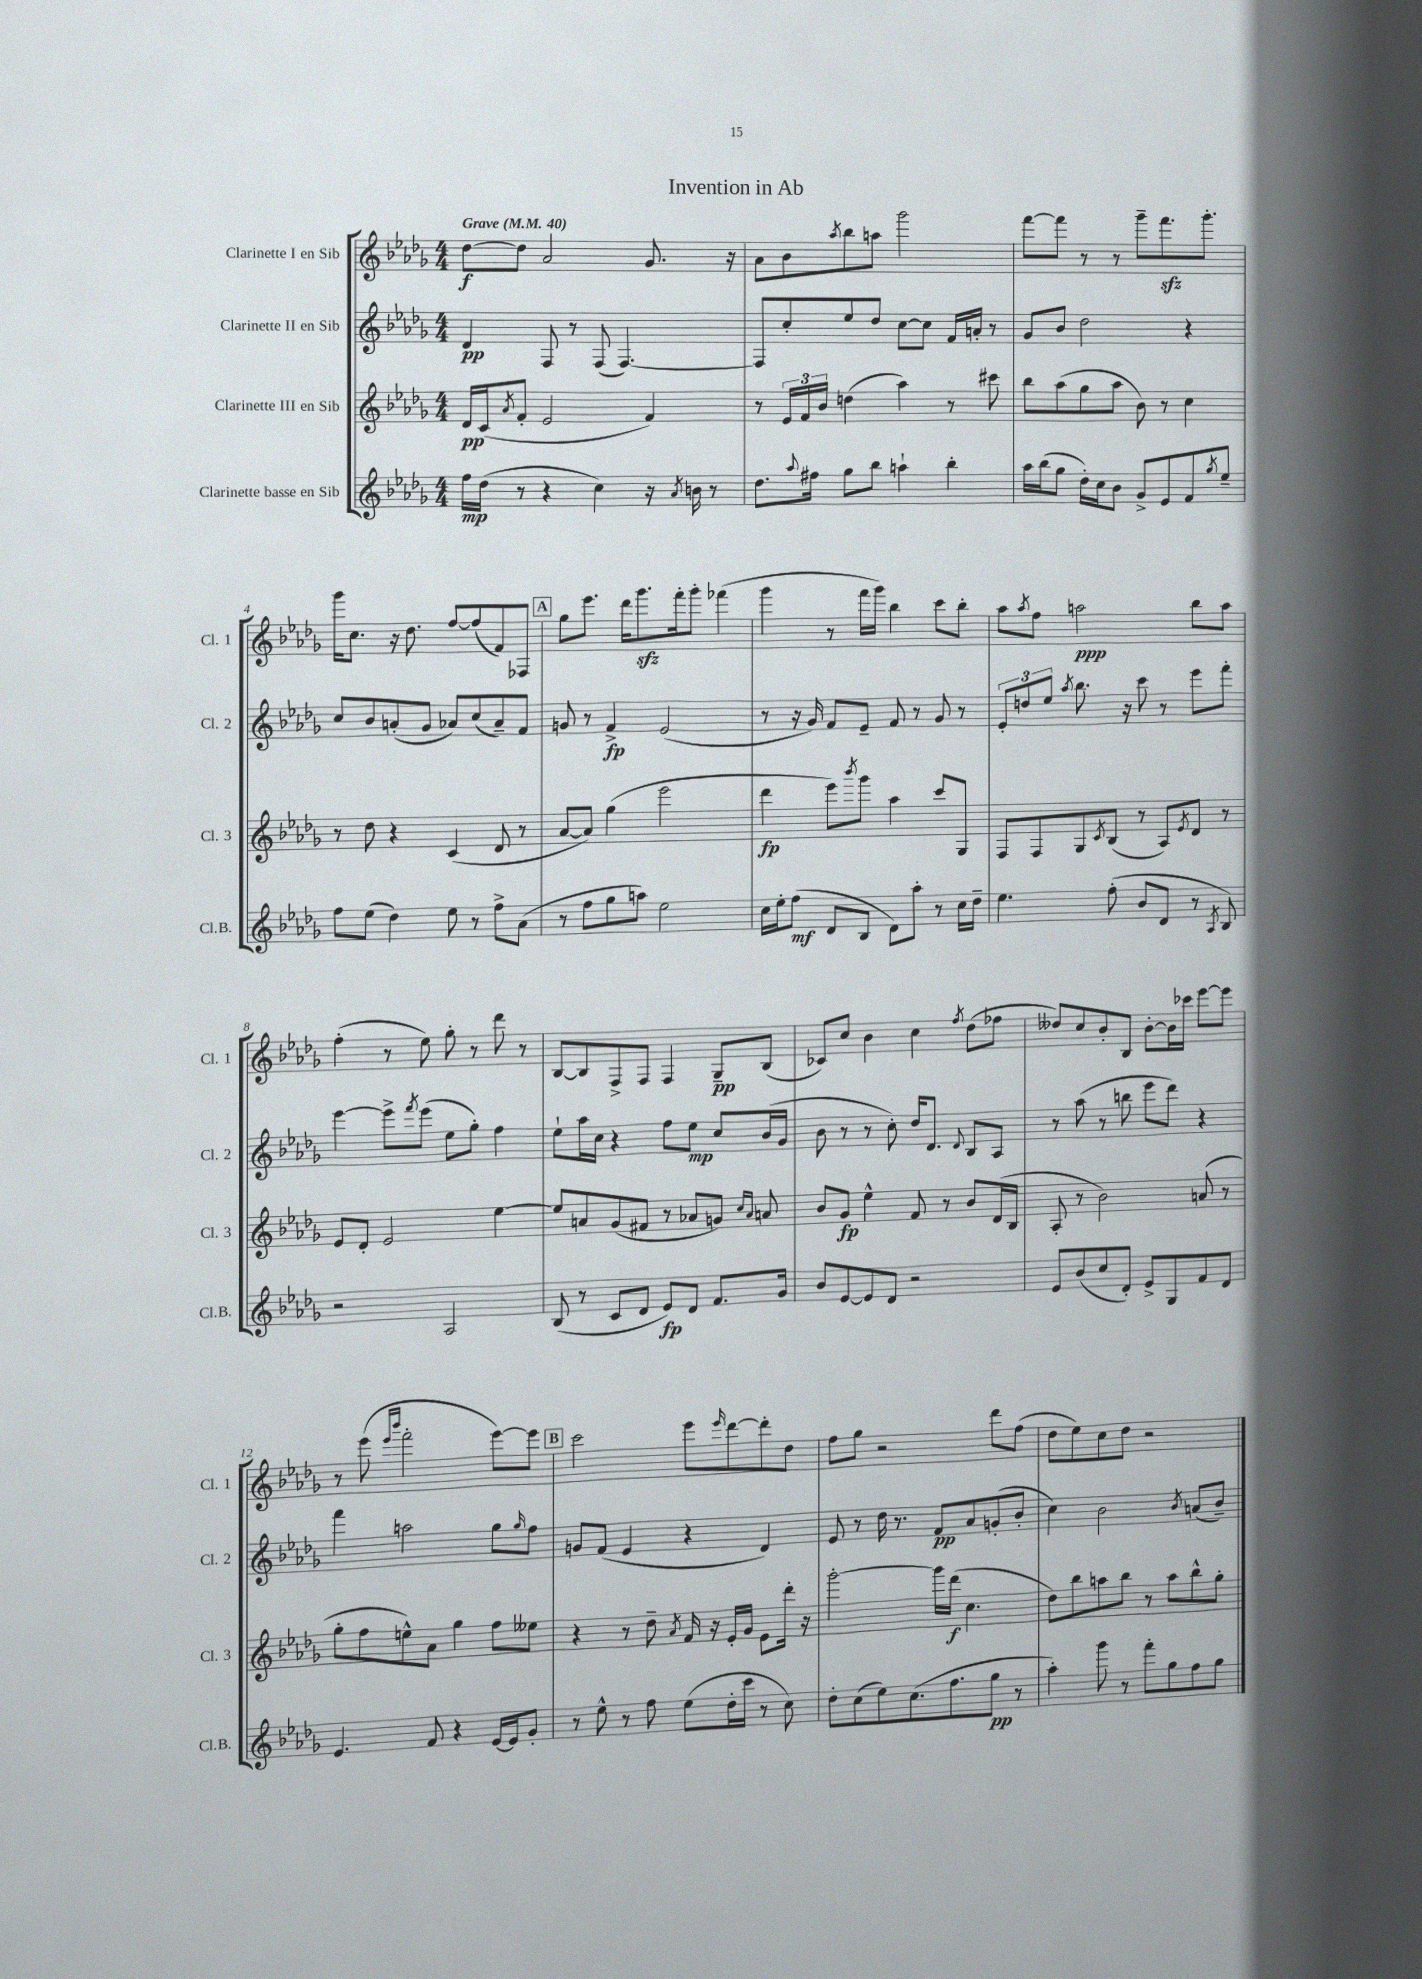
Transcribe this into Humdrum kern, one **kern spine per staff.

**kern	**dynam	**kern	**dynam	**kern	**dynam	**kern	**dynam
*part4	*part4	*part3	*part3	*part2	*part2	*part1	*part1
*staff4	*staff4	*staff3	*staff3	*staff2	*staff2	*staff1	*staff1
*I"Clarinette basse en Sib	*	*I"Clarinette III en Sib	*	*I"Clarinette II en Sib	*	*I"Clarinette I en Sib	*
*I'Cl.B.	*	*I'Cl. 3	*	*I'Cl. 2	*	*I'Cl. 1	*
*clefG2	*	*clefG2	*	*clefG2	*	*clefG2	*
*k[b-e-a-d-g-]	*	*k[b-e-a-d-g-]	*	*k[b-e-a-d-g-]	*	*k[b-e-a-d-g-]	*
*M4/4	*	*M4/4	*	*M4/4	*	*M4/4	*
*MM40	*	*MM40	*	*MM40	*	*MM40	*
=1	=1	=1	=1	=1	=1	=1	=1
!	!	!	!	!	!	!LO:TX:a:B:t=Grave	!
16ff\LL	mp	16d-/LL	pp	4d-/	pp	[8dd-\L	f
(16dd-\JJ	.	(16c/J	.	.	.	.	.
.	.	8qa-/	.	.	.	.	.
8r	.	8f'/J	.	.	.	8dd-\J]	.
4r	.	2e-/	.	8F/	.	2a-/	.
.	.	.	.	8r	.	.	.
4cc\)	.	.	.	(8F/	.	.	.
.	.	.	.	[4.F/)	.	.	.
16r	.	4f/)	.	.	.	8.g-/	.
8qa-/	.	.	.	.	.	.	.
16bn\	.	.	.	.	.	.	.
8r	.	.	.	.	.	.	.
.	.	.	.	.	.	16r	.
=2	=2	=2	=2	=2	=2	=2	=2
8.dd-\L	.	8r	.	8F/L]	.	8a-\L	.
.	.	24e-/LL	.	8cc'/	.	8b-\	.
.	.	24f/	.	.	.	.	.
8qqaa-/	.	.	.	.	.	.	.
16ff#X\Jk	.	.	.	.	.	.	.
.	.	24b-/JJ	.	.	.	.	.
.	.	.	.	.	.	8qaa-/	.
8gg-\L	.	(4ddn\	.	8ee-/	.	8bb-\	.
8bb-\J	.	.	.	8dd-/J	.	8aan\J	.
4aan`\	.	4aa-\)	.	[8cc\L	.	2ggg-\	.
.	.	.	.	8cc\J]	.	.	.
4bb-'\	.	8r	.	16f/LL	.	.	.
.	.	.	.	16an'/JJ	.	.	.
.	.	8ccc#X\	.	8r	.	.	.
=3	=3	=3	=3	=3	=3	=3	=3
16aa-\LL	.	8bb-\L	.	8g-/L	.	[8fff\L	.
(16bb-\J	.	.	.	.	.	.	.
8gg-\J	.	(8aa-\	.	8b-/J	.	8fff\J]	.
16dd-'\LL)	.	8gg-\	.	2dd-\	.	8r	.
16cc\J	.	.	.	.	.	.	.
8b-\J	.	8aa-\J	.	.	.	8r	.
8g-^/L	.	8b-\)	.	.	.	8ggg-~\L	.
8e-/	.	8r	.	.	.	8.fffzz\	.
8f/	.	4cc\	.	4r	.	.	.
.	.	.	.	.	.	8.ggg-'\J	.
8qgg-/	.	.	.	.	.	.	.
8ee-~/J	.	.	.	.	.	.	.
!!LO:LB:g=z
=4	=4	=4	=4	=4	=4	=4	=4
8ff\L	.	8r	.	8cc/L	.	16ggg-\KL	.
.	.	.	.	.	.	8.cc\J	.
(8ee-\J	.	8dd-\	.	8b-/	.	.	.
4dd-\)	.	4r	.	(8an'/	.	16r	.
.	.	.	.	.	.	8.dd-\	.
.	.	.	.	8g-/J	.	.	.
8ee-\	.	(4c/	.	8a-X/L)	.	[8ff/L	.
8r	.	.	.	(8cc/	.	(8ff/]	.
8ff^\L	.	8d-/	.	8a-~/)	.	8f/)	.
(8a-\J	.	8r	.	8f/J	.	8F-X/J	.
!!LO:REH:place=s1:t=A
=5	=5	=5	=5	=5	=5	=5	=5
8r	.	[8a-/L	.	8gn/	.	8gg-\L	.
8ff\L	.	8a-/J])	.	8r	.	8.eee-\J	.
8gg-\	.	(4gg-\	.	4f^/	fp	.	.
.	.	.	.	.	.	16ddd-\KL	.
8aan\J)	.	.	.	.	.	8.ggg-zz\	.
2ee-\	.	2eee-\	.	(2e-/	.	.	.
.	.	.	.	.	.	16fff'\k	.
.	.	.	.	.	.	8ggg-'\J	.
.	.	.	.	.	.	(4fff-X\	.
=6	=6	=6	=6	=6	=6	=6	=6
16cc\LL	.	4ddd-\	fp	8r	.	4ggg-\	.
16ee-'\J	.	.	.	.	.	.	.
(8ff\J	mf	.	.	16r	.	.	.
.	.	.	.	16g-/)	.	.	.
8d-/L	.	8eee-\L)	.	8f/L	.	8r	.
.	.	8qbbb-/	.	.	.	.	.
8B-/J	.	8ggg-\J	.	8e-~/J	.	16fff\LL	.
.	.	.	.	.	.	16ggg-\JJ)	.
8d-\L)	.	4aa-\	.	8f/	.	4bb-\	.
8aa-'\J	.	.	.	8r	.	.	.
8r	.	8ccc/L	.	8g-/	.	8ccc\L	.
16cc\LL	.	8G-/J	.	8r	.	8bb-'\J	.
16dd-~\JJ	.	.	.	.	.	.	.
=7	=7	=7	=7	=7	=7	=7	=7
4.ee-\	.	8F/L	.	12e-'/L	.	8aa-\L	.
.	.	.	.	12ddn/	.	.	.
.	.	.	.	.	.	8qaa-/	.
.	.	8F/	.	.	.	8ff\J	.
.	.	.	.	12ee-/J	.	.	.
.	.	.	.	8qaa-/	.	.	.
.	.	8G-/	.	8.bb-\	.	2aan\	ppp
.	.	8qc/	.	.	.	.	.
(8ff'\	.	(8B-/J	.	.	.	.	.
.	.	.	.	16r	.	.	.
8b-/L	.	8r	.	8ccc\	.	.	.
8d-/J	.	8A-/L)	.	8r	.	.	.
.	.	8qe-/	.	.	.	.	.
8r	.	8d-/J	.	8eee-\L	.	8bb-\L	.
8qA-/	.	.	.	.	.	.	.
8B-/)	.	8r	.	8fff'\J	.	8aa\J	.
!!LO:LB:g=z
=8	=8	=8	=8	=8	=8	=8	=8
2r	.	8e-/L	.	[4eee-\	.	(4ff'\	.
.	.	8d-'/J	.	.	.	.	.
.	.	2e-/	.	8eee-^\L]	.	8r	.
.	.	.	.	8qfff/	.	.	.
.	.	.	.	(8eee-\J	.	8ee-\)	.
2A-/	.	.	.	8ee-\L	.	8gg-'\	.
.	.	.	.	8gg-'\J)	.	8r	.
.	.	[4ee-\	.	4ff\	.	8ddd-\	.
.	.	.	.	.	.	8r	.
=9	=9	=9	=9	=9	=9	=9	=9
(8B-/	.	8ee-/L]	.	8ee-`\L	.	[8B-/L	.
8r	.	8an/	.	16aa-\L	.	8B-/]	.
.	.	.	.	16cc\JJ	.	.	.
8c/L	.	(8g-/	.	4r	.	8F^/	.
8d-/J	.	8f#X/J	.	.	.	8F/J	.
8e-/L)	fp	8r	.	8ff\L	.	4F/	.
8d-/J	.	8a-X/L	.	8ee-\J	mp	.	.
8.f/L	.	8gn/J)	.	8cc/L	.	8G-~/L	pp
.	.	16qqcc/LL	.	.	.	.	.
.	.	16qqa-/JJ	.	.	.	.	.
.	.	8an/	.	(16b-/L	.	(8B-/J	.
16g-/Jk	.	.	.	16g-/JJ	.	.	.
=10	=10	=10	=10	=10	=10	=10	=10
8b-/L	.	8b-/L	.	8b-\	.	8c-X/L)	.
[8e-/	.	8g-/J	fp	8r	.	8cc/J	.
8e-/]	.	4ee-^^\	.	8r	.	4b-\	.
8d-/J	.	.	.	8cc'\)	.	.	.
2r	.	8f/	.	16dd-/KL	.	4cc\	.
.	.	.	.	8.d-/J	.	.	.
.	.	8r	.	.	.	.	.
.	.	.	.	8qqd-/	.	8qff/	.
.	.	8b-/L	.	8B-/L	.	(8dd-\L	.
.	.	(16d-/L	.	8A-/J	.	8ff-X\J	.
.	.	16B-/JJ	.	.	.	.	.
=11	=11	=11	=11	=11	=11	=11	=11
8e-/L	.	8A-'/	.	8r	.	8dd--X/L)	.
(8b-/	.	8r	.	(8aa-\	.	8cc/	.
8cc/	.	2b-\)	.	8r	.	8b-'/	.
8d-'/J)	.	.	.	8bbn\	.	8B-/J	.
8e-^/L	.	.	.	8eee-\L	.	[8b-'\L	.
8G-/	.	.	.	8ddd-\J)	.	16b-\L]	.
.	.	.	.	.	.	16ccc-X\JJ	.
8f/	.	(8an/	.	4r	.	[8eee-\L	.
8d-/J	.	8r	.	.	.	8eee-\J]	.
!!LO:LB:g=z
=12	=12	=12	=12	=12	=12	=12	=12
4.e-/	.	8gg-'\L	.	4fff\	.	8r	.
.	.	8ff\	.	.	.	(8eee-\	.
.	.	.	.	.	.	16qqeee-/LL	.
.	.	.	.	.	.	16qqbbb-/JJ	.
.	.	8een^^\)	.	2aan\	.	2fff'\	.
8f/	.	8a-\J	.	.	.	.	.
4r	.	4gg-\	.	.	.	.	.
[16e-/LL	.	8ff\L	.	8gg-\L	.	[8eee-\L)	.
16e-/J]	.	.	.	.	.	.	.
.	.	.	.	16qqgg-/	.	.	.
8g-'/J	.	8ee--X\J	.	8ff\J	.	8eee-\J]	.
!!LO:REH:place=s1:t=B
=13	=13	=13	=13	=13	=13	=13	=13
8r	.	4r	.	8gn/L	.	2ccc\	.
8ee-^^\	.	.	.	(8f/J	.	.	.
8r	.	8r	.	4e-/	.	.	.
8ff\	.	8dd-~\	.	.	.	.	.
.	.	8qa-/	.	.	.	.	.
(8ee-\L	.	16f/	.	4r	.	8eee-\L	.
.	.	16r	.	.	.	.	.
.	.	.	.	.	.	16qqeee-/	.
16dd-'\L	.	16e-'/LL	.	.	.	[8ddd-\	.
16ccc\JJ	.	16g-/JJ	.	.	.	.	.
8r	.	8e-\L	.	4d-/)	.	8ddd-'\]	.
8cc\)	.	16ddd-'\Jk	.	.	.	8dd-\J	.
.	.	16r	.	.	.	.	.
=14	=14	=14	=14	=14	=14	=14	=14
8dd-'\L	.	[2ggg-'\	.	8e-/	.	8ff\L	.
(8cc\	.	.	.	8r	.	8gg-\J	.
8ee-\)	.	.	.	16dd-\	.	2r	.
.	.	.	.	8.r	.	.	.
(8.cc\	.	.	.	.	.	.	.
.	.	16ggg-\LL]	.	8f/L	pp	.	.
8.ff\	.	(16ddd-\JJ	f	.	.	.	.
.	.	4.cc\	.	8a-/	.	.	.
8gg-\J	pp	.	.	(8gn'/	.	8ddd-\L	.
8r	.	.	.	8b-'/J	.	(8ff\J	.
=15	=15	=15	=15	=15	=15	=15	=15
4aa-'\)	.	8dd-\L)	.	4cc\)	.	8dd-\L	.
.	.	8bb-\	.	.	.	8ee-\)	.
8ggg-\	.	8aan\	.	2b-\	.	8cc\	.
8r	.	8bb-\J	.	.	.	8dd-\J	.
8fff'\L	.	8r	.	.	.	2r	.
8gg-\	.	8aa\L	.	.	.	.	.
.	.	.	.	8qb-/	.	.	.
8ff\	.	8bb-^^\	.	(8an/L	.	.	.
8gg-\J	.	8gg-'\J	.	8b-~/J)	.	.	.
==	==	==	==	==	==	==	==
*-	*-	*-	*-	*-	*-	*-	*-
